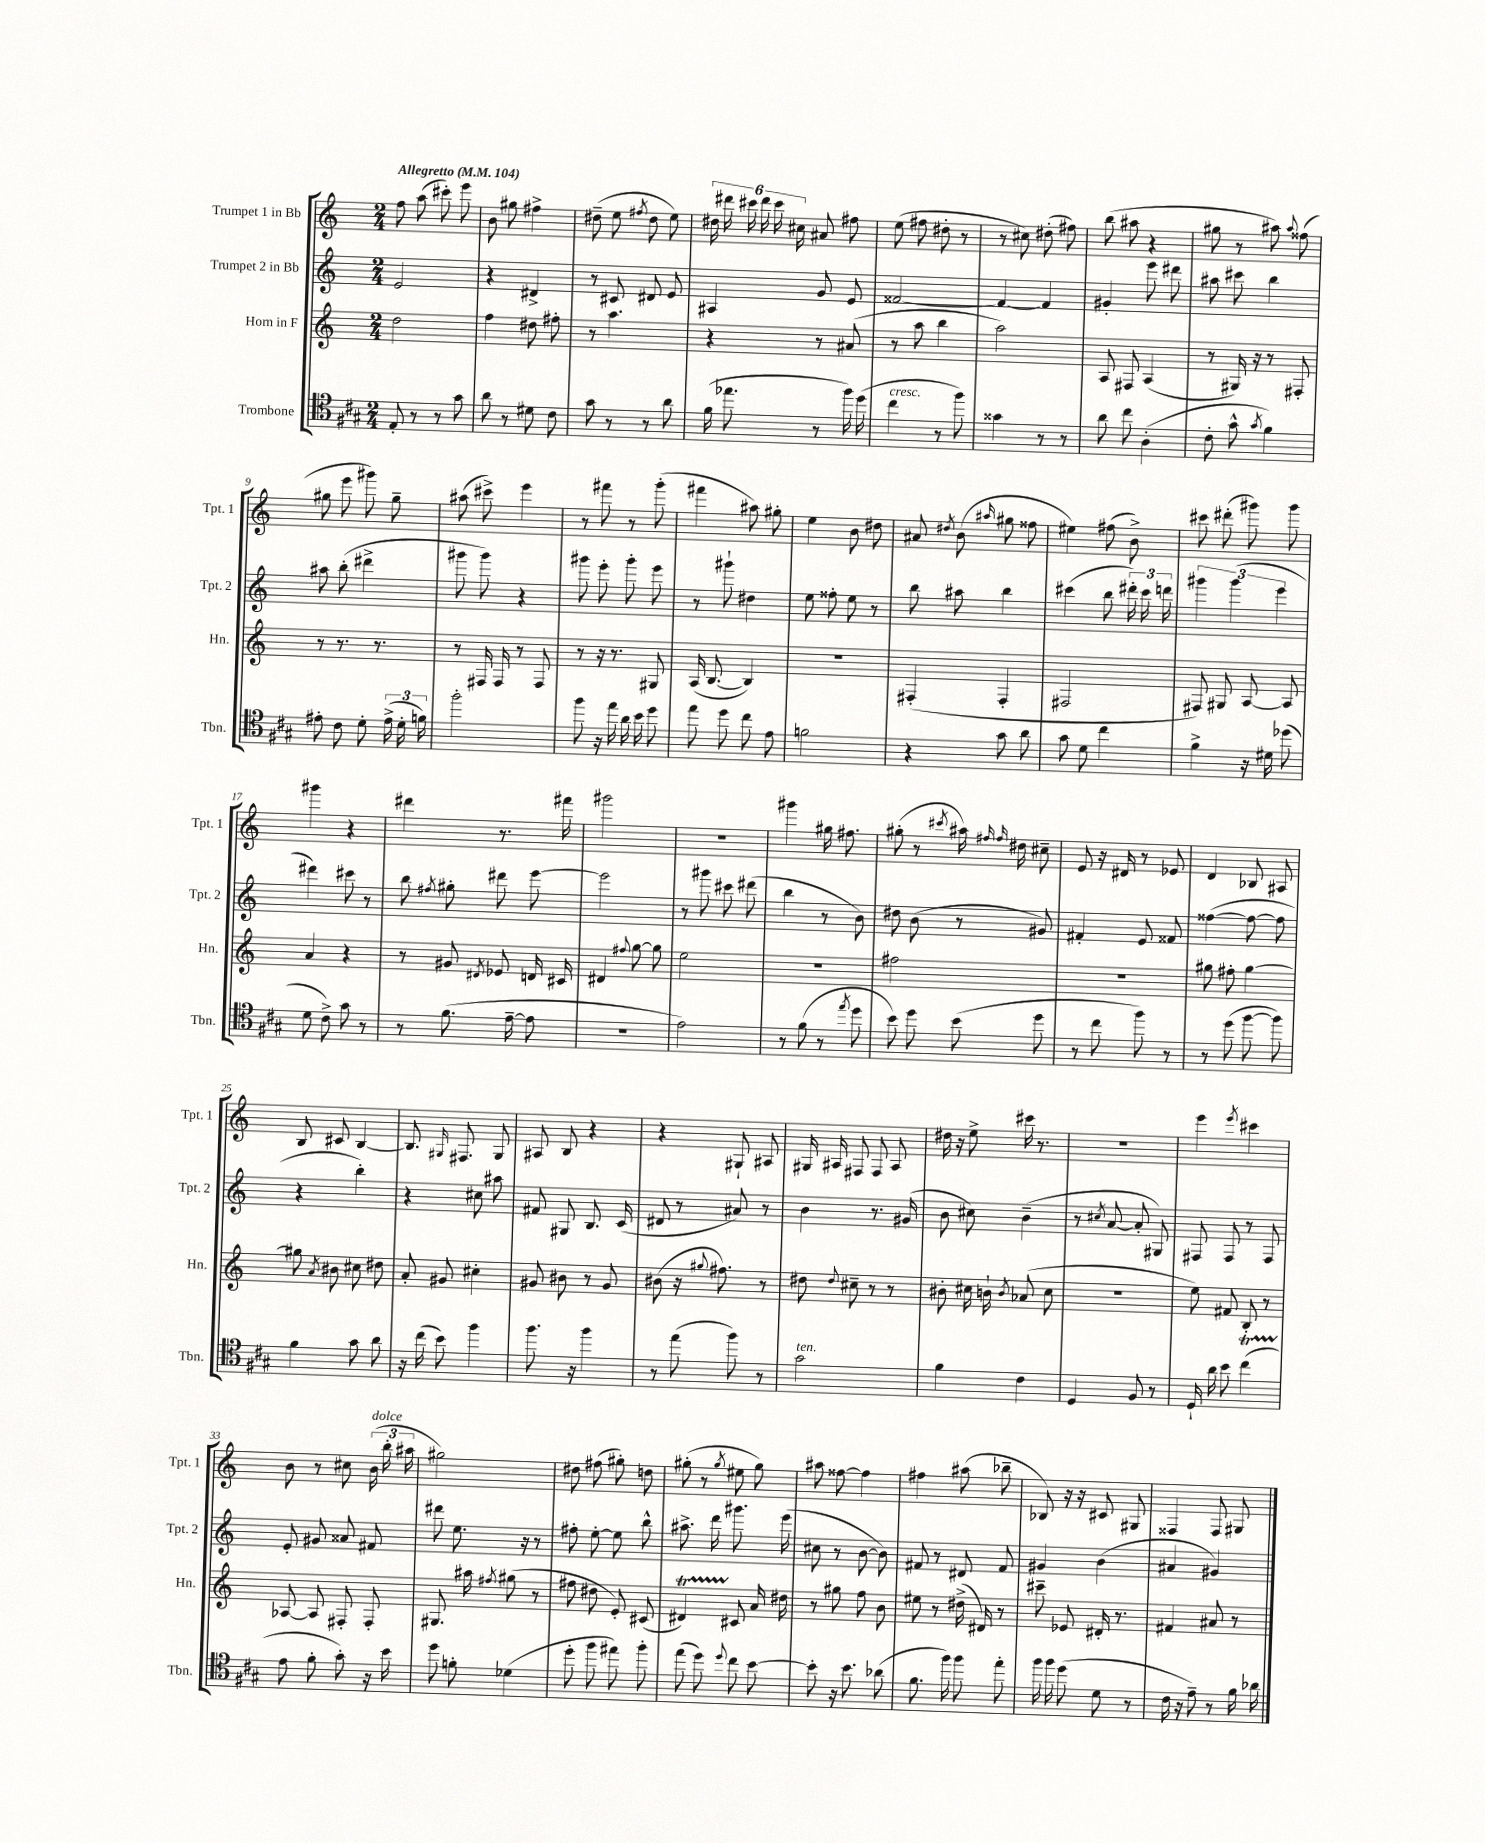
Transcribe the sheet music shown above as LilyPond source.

<<
\new StaffGroup <<
\new Staff = "s0" \with { instrumentName = "Trumpet 1 in Bb" shortInstrumentName = "Tpt. 1" } {
    \clef treble \key c \major \numericTimeSignature \time 2/4 \tempo "Allegretto" 4 = 104
    \autoBeamOff f''8 a''8( cis'''8-.) e'''8 |
    b'8 gis''8 fis''4-> |
    dis''8--( e''8 \acciaccatura { fis''8 } dis''8 e''8) |
    \tuplet 6/4 { dis''16 dis'''16 cis'''16 dis'''16 cis'''16 cis''16 } ais'8 fis''8 |
    e''8( fis''8 dis''8-. r8 |
    r8 cis''8) dis''8-.( fis''8) |
    b''8( ais''8 r4 |
    gis''8 r8 ais''8) \appoggiatura { ais''8 } fisis''8( |
    gis''8 e'''8 gis'''8) gis''8-- |
    ais''8( cis'''8->) e'''4 |
    r8 fis'''8 r8 g'''8-.( |
    fis'''4 ais''8) gis''8-. |
    e''4 b'8 dis''8 |
    ais'8 \acciaccatura { dis''8 } b'8( \grace { ais''16 } gis''8 fisis''8 |
    eis''4) fis''8( b'8->) |
    cis'''8 dis'''8-.( gis'''8) gis'''8 |
    gis'''4 r4 |
    dis'''4 r8. fis'''16 |
    gis'''2 |
    R2 |
    gis'''4 gis''16 fis''8. |
    gis''8-.( r8 \acciaccatura { cis'''8 } ais''16) \grace { fis''16 fis''16 } dis''16 cis''8-- |
    e'8 r16 dis'16 r8 ees'8 |
    d'4 bes8 ais8 |
    b8 cis'8 b4~ |
    b8. \grace { gis16 } fis8. gis8 |
    ais8 b8 r4 |
    r4 gis8-! ais8 |
    gis16 ais16 fis8 fis8 ais8 |
    dis''16 r16 e''8-> cis'''16 r8. |
    R2 |
    e'''4 \acciaccatura { e'''8 } cis'''4 |
    b'8 r8 cis''8 \tuplet 3/2 { b'16^\markup { \italic "dolce" }( b''16-. ais''16 } |
    gis''2) |
    dis''8 fis''8( gis''8-.) d''8 |
    gis''8-.( r8 \acciaccatura { gis''8 } eis''8 gis''8) |
    ais''8 fisis''8~ fisis''4 |
    fis''4 ais''8( bes''8-- |
    bes8) r16 r16 cis'8 gis8 |
    fisis4 fisis8 gis8 \bar "|." |
}
\new Staff = "s1" \with { instrumentName = "Trumpet 2 in Bb" shortInstrumentName = "Tpt. 2" } {
    \clef treble \key c \major \numericTimeSignature \time 2/4
    \autoBeamOff e'2 |
    r4 dis'4-> |
    r8 cis'8 dis'8 e'8 |
    ais4 g'8 e'8 |
    fisis'2~ |
    fisis'4~ fisis'4 |
    gis'4-. e'''8 dis'''8 |
    ais''8 cis'''8 b''4 |
    ais''8 b''8-.( dis'''4-> |
    gis'''8 gis'''8) r4 |
    gis'''8 e'''8-. gis'''8-. e'''8 |
    r8 gis'''8-! dis''4 |
    e''8 fisis''8-. e''8 r8 |
    b''8 ais''8 b''4 |
    cis'''4( b''8 \tuplet 3/2 { dis'''16-.) cis'''16 d'''16 } |
    \tuplet 3/2 { gis'''4 gis'''4( e'''4 } |
    dis'''4) cis'''8 r8 |
    b''8 \acciaccatura { fis''8 } gis''8-. dis'''8 e'''8~ |
    e'''2 |
    r8 gis'''8 cis'''8 dis'''8( |
    b''4 r8 b'8) |
    dis''8 b'8( r8 gis'8) |
    fis'4-. e'8 fisis'8 |
    fisis''4~( fisis''8~ fisis''8 |
    r4 b''4-.) |
    r4 cis''8 ais''8 |
    fis'8 gis8 b8. c'16( |
    dis'8 r8 ais'8) r8 |
    b'4 r8. gis'16( |
    b'8 cis''8) b'4--( |
    r8 \acciaccatura { cis''8 } a'8~ a'8-. gis8) |
    fis8 fis8 r8 fis8 |
    e'8-. gis'8 aisis'8 fis'8 |
    dis'''8 e''8. r16 r8 |
    fis''8-. e''8~-. e''8 b''8-^ |
    ais''8.-> d'''16 gis'''8. e'''16( |
    cis''8 r8 b'8~ b'8) |
    fis'8 r8 dis'8 fis'8 |
    gis'4 b'4( |
    ais'4 gis'4) \bar "|." |
}
\new Staff = "s2" \with { instrumentName = "Horn in F" shortInstrumentName = "Hn." } {
    \clef treble \key c \major \numericTimeSignature \time 2/4
    \autoBeamOff d''2 |
    f''4 dis''8 fis''8-. |
    r8 a''4. |
    r4 r8 ais'8( |
    r8 a''8 b''4 |
    a''2) |
    a8 fis8 a4( |
    r8 gis16) r16 r8 fis8-. |
    r8 r8. r8. |
    r8 fis16 fis16 r8 fis8 |
    r8 r16 r8. gis8 |
    a16( b8.~ b4) |
    R2 |
    fis4-.( fis4-. |
    fis2 |
    fis8) gis8 a8~ a8 |
    a'4 r4 |
    r8 gis'8 \acciaccatura { dis'8 } ees'8 d'16 cis'16 |
    dis'4 \appoggiatura { fis''8 } g''8~ g''8 |
    e''2 |
    R2 |
    fis''2 |
    r2 |
    gis''8 fis''8-. gis''4~ |
    gis''8 \acciaccatura { a'8 } bis'8 cis''8 dis''8 |
    a'8-. gis'8 cis''4-. |
    gis'8 bis'8 r8 gis'8 |
    bis'8( r16 \appoggiatura { gis''8 } fis''8.) r8 |
    dis''8 \appoggiatura { dis''8 } cis''8-- r8 r8 |
    bis'8-. cis''16 b'16-! \acciaccatura { b'8 } aes'8( cis''8 |
    R2 |
    e''8) fis'8 b8-. r8 |
    aes8~ aes8 fis8-. fis8-. |
    gis8. ais''16 \acciaccatura { fis''8 } gis''8( r8 |
    fis''8 dis''8 e'8-.) cis'8( |
    dis'4\startTrillSpan) cis'8\stopTrillSpan a'16 dis''16 |
    r8 gis''8 f''8 b'8 |
    eis''8 r8 dis''16->( dis'16) r8 |
    cis'''8-- ees'8 dis'16-. r8. |
    fis'4 ais'8 r8 \bar "|." |
}
\new Staff = "s3" \with { instrumentName = "Trombone" shortInstrumentName = "Tbn." } {
    \clef tenor \key a \major \numericTimeSignature \time 2/4
    \autoBeamOff e8-. r8 r8 gis'8 |
    a'8 r8 dis'8 cis'8 |
    gis'8 r8 r8 a'8 |
    fis'16( ees''8. r8 fis''16) d''16( |
    cis''4^\markup { \italic "cresc." } r8 fis''8) |
    gisis'4 r8 r8 |
    a'8 cis''8 a4-.( |
    cis'8-. gis'8-^ \acciaccatura { gis'8 } fis'4) |
    eis'8-. cis'8 d'8-. \tuplet 3/2 { eis'16->( d'16-. f'16) } |
    fis''2-. |
    fis''8 r16 e''16 a'16 b'16 d''8 |
    e''8 d''8 cis''8 e'8 |
    f'2 |
    r4 gis'8 a'8 |
    gis'8 d'8 cis''4 |
    fis'4-> r16 dis'16 des''8( |
    d'8 cis'8->) gis'8 r8 |
    r8 fis'8.( e'16~-- e'8 |
    r2 |
    e'2) |
    r8 fis'8( r8 \acciaccatura { e''8 } d''8 |
    b'8) d''8 b'8( d''8 |
    r8 cis''8 fis''8) r8 |
    r8 d''8( fis''8~ fis''8) |
    fis'4 gis'8 a'8 |
    r16 cis''16( b'8) fis''4 |
    fis''8. r16 fis''4 |
    r8 e''8( fis''8) r8 |
    gis'2^\markup { \italic "ten." } |
    fis'4 cis'4 |
    d4 fis8 r8 |
    d16-! a'16 b'8 cis''4\startTrillSpan( |
    e'8\stopTrillSpan fis'8-. gis'8-.) r16 b'16 |
    d''8 f'8-. des'4( |
    d''8-. fis''8 eis''8) fis''8-. |
    e''8( d''8) \appoggiatura { d''8 } cis''8 b'8~ |
    b'8-. r16 b'8. aes'8( |
    fis'8. fis''16) fis''8 e''8-. |
    fis''16 fis''16 d''8( d'8 r8 |
    cis'16 r16 e'8--) r8 fis'16 aes'16 \bar "|." |
}
>>
>>
